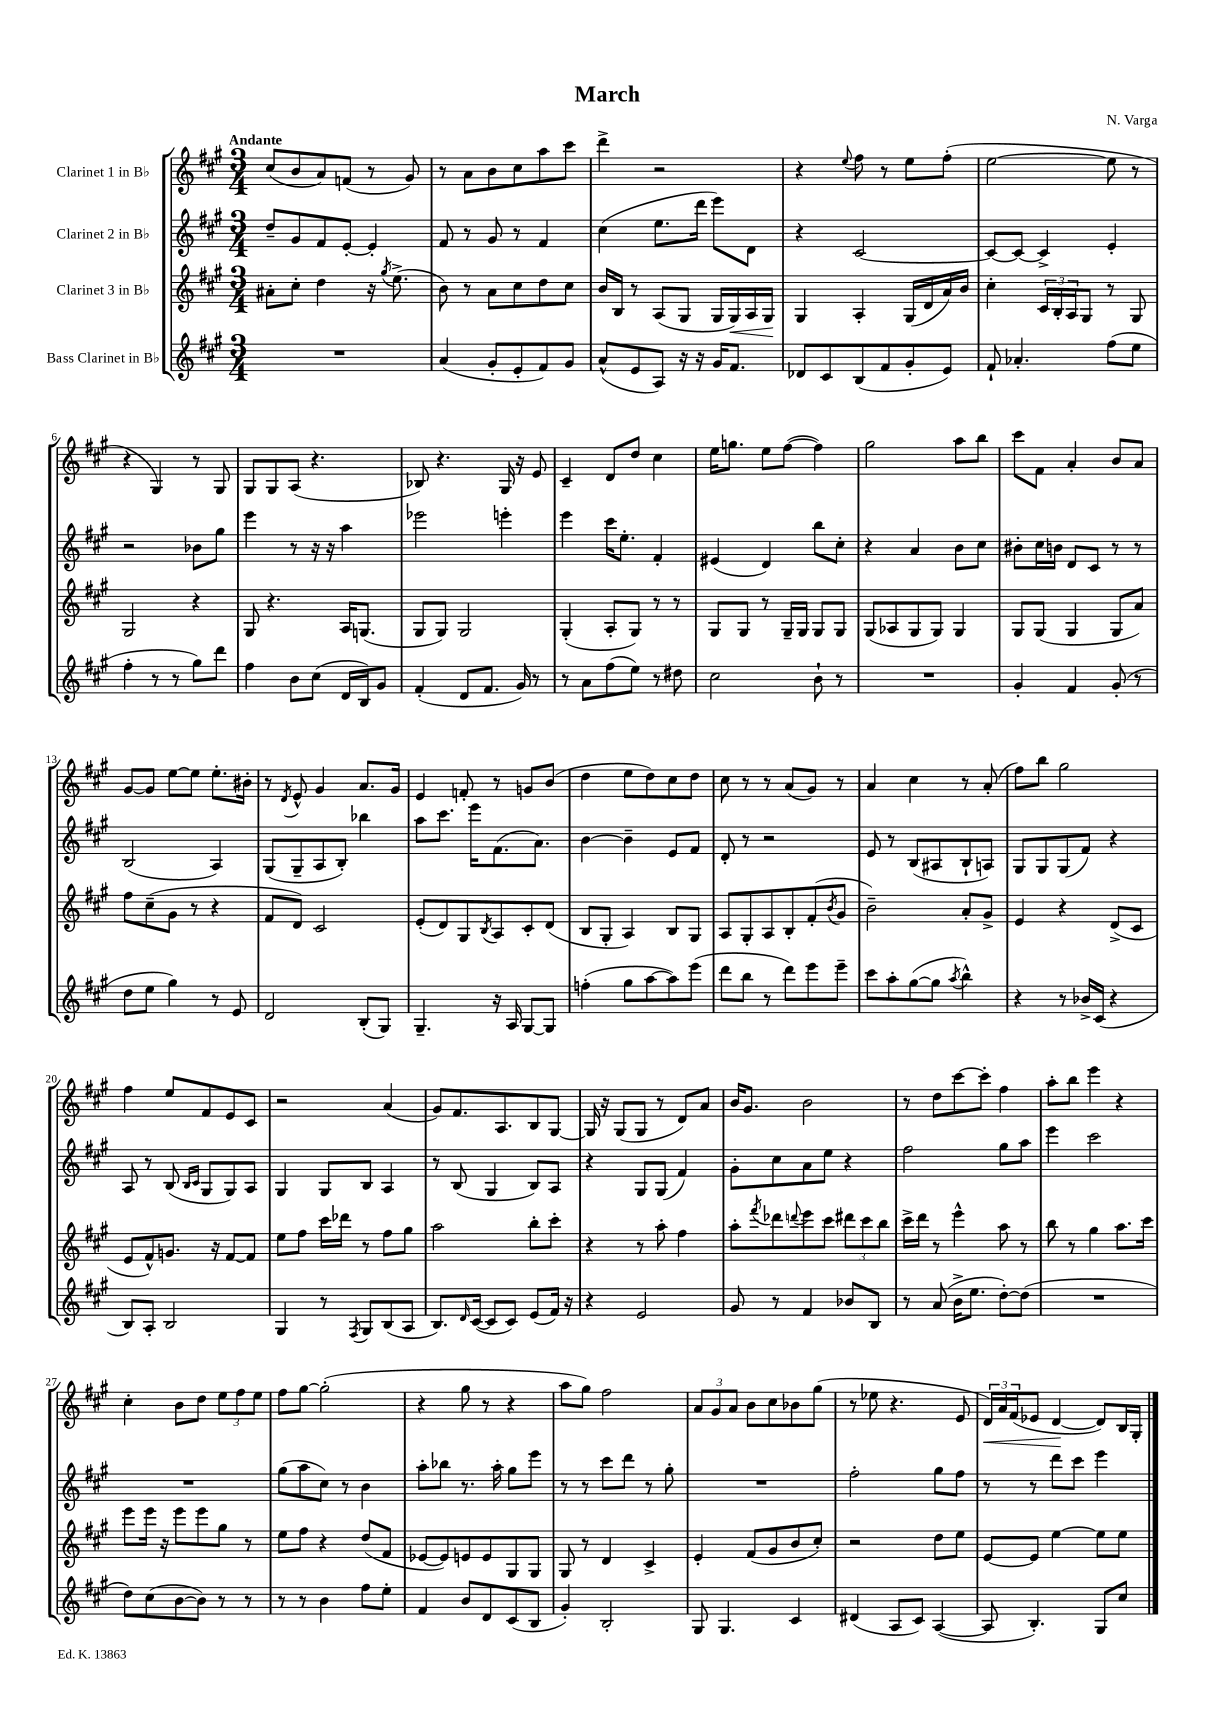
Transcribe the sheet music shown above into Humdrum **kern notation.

**kern	**kern	**dynam	**kern	**kern	**dynam
*part4	*part3	*part3	*part2	*part1	*part1
*staff4	*staff3	*staff3	*staff2	*staff1	*staff1
*I"Bass Clarinet in B♭	*I"Clarinet 3 in B♭	*	*I"Clarinet 2 in B♭	*I"Clarinet 1 in B♭	*
*clefG2	*clefG2	*	*clefG2	*clefG2	*
*k[f#c#g#]	*k[f#c#g#]	*	*k[f#c#g#]	*k[f#c#g#]	*
*M3/4	*M3/4	*	*M3/4	*M3/4	*
=1	=1	=1	=1	=1	=1
!	!	!	!	!LO:TX:a:B:t=Andante	!
2.r	8a#X'\L	.	8dd~/L	(8cc#/L	.
.	8cc#'\J	.	8g#/	8b/	.
.	4dd\	.	8f#/	8a/)	.
.	.	.	[8e'/J	(8fn/J	.
.	16r	.	4e'/]	8r	.
.	8qgg#/	.	.	.	.
.	(8.ee^\	.	.	.	.
.	.	.	.	8g#/)	.
=2	=2	=2	=2	=2	=2
(4a/	8b\)	.	8f#/	8r	.
.	8r	.	8r	8a\L	.
8g#'/L	8a\L	.	8g#/	8b\	.
8e'/	8cc#\	.	8r	8cc#\	.
8f#/)	8dd\	.	4f#/	8aa\	.
8g#/J	8cc#\J	.	.	8ccc#\J	.
=3	=3	=3	=3	=3	=3
(8a^^/L	16b/LL	.	(4cc#\	4ddd^\	.
.	16B/JJ	.	.	.	.
8e/	8r	.	.	.	.
8A/J)	(8A/L	.	8.ee\L	2r	.
16r	8G#/J	.	.	.	.
16r	.	.	16ddd\Jk	.	.
16g#/KL	16G#/LL	.	8eee\L)	.	.
!	!	!LO:HP:b	!	!	!
8.f#/J	16G#/)	<	.	.	.
.	16A/	.	8d\J	.	.
.	16G#/JJ	.	.	.	.
.	.	[	.	.	.
=4	=4	=4	=4	=4	=4
8d-X/L	4G#/	.	4r	4r	.
8c#/	.	.	.	.	.
.	.	.	.	8qqee/	.
(8B/	4A'/	.	[2c#/	8ff#\	.
8f#/	.	.	.	8r	.
8g#'/	(16G#/LL	.	.	8ee\L	.
.	16d/	.	.	.	.
8e/J)	16a/)	.	.	(8ff#'\J	.
.	16b/JJ	.	.	.	.
=5	=5	=5	=5	=5	=5
8f#`/	4cc#'\	.	8c#/L_	[2ee\	.
4.a-X'/	.	.	8c#/J_	.	.
.	24c#/LL	.	4c#^/]	.	.
.	24B'/	.	.	.	.
.	24A/J	.	.	.	.
.	8G#/J	.	.	.	.
(8ff#\L	8r	.	4e'/	8ee\]	.
8ee\J	8G#/	.	.	8r	.
!!LO:LB:g=z
=6	=6	=6	=6	=6	=6
4ff#'\	2G#/	.	2r	4r	.
8r	.	.	.	4G#/)	.
8r	.	.	.	.	.
8gg#\L)	4r	.	8b-X\L	8r	.
8ddd\J	.	.	8gg#\J	8G#/	.
=7	=7	=7	=7	=7	=7
4ff#\	8G#/	.	4eee\	8G#/L	.
.	4.r	.	.	8G#/	.
8b\L	.	.	8r	(8A/J	.
(8cc#\J	.	.	16r	4.r	.
.	.	.	16r	.	.
16d/LL	16A/KL	.	4aa\	.	.
16B/J)	(8.Gn/J	.	.	.	.
8g#/J	.	.	.	.	.
=8	=8	=8	=8	=8	=8
(4f#'/	8G#/L	.	2eee-X\	8B-X/)	.
.	8G#/J)	.	.	4.r	.
8d/L	2G#/	.	.	.	.
8.f#/J	.	.	.	.	.
.	.	.	4eeen'\	16G#/	.
16g#/)	.	.	.	16r	.
8r	.	.	.	8e/	.
=9	=9	=9	=9	=9	=9
8r	(4G#'/	.	4eee\	4c#~/	.
8a\L	.	.	.	.	.
(8ff#\	8A'/L	.	16ccc#\KL	8d/L	.
.	.	.	8.ee'\J	.	.
8ee\J)	8G#/J)	.	.	8dd/J	.
8r	8r	.	4f#'/	4cc#\	.
8dd#X\	8r	.	.	.	.
=10	=10	=10	=10	=10	=10
2cc#\	8G#/L	.	(4e#X/	16ee\KL	.
.	.	.	.	8.ggn\J	.
.	8G#/J	.	.	.	.
.	8r	.	4d/)	8ee\L	.
.	16G#~/LL	.	.	([8ff#\J	.
.	16G#/JJ	.	.	.	.
8b`\	8G#/L	.	8bb\L	4ff#\])	.
8r	8G#/J	.	8cc#'\J	.	.
=11	=11	=11	=11	=11	=11
2.r	(8G#/L	.	4r	2gg#\	.
.	8A-X/	.	.	.	.
.	8G#/	.	4a/	.	.
.	8G#/J)	.	.	.	.
.	4G#/	.	8b\L	8aa\L	.
.	.	.	8cc#\J	8bb\J	.
=12	=12	=12	=12	=12	=12
4g#'/	8G#/L	.	8b#X'\L	8ccc#\L	.
.	(8G#/J	.	16cc#\L	8f#\J	.
.	.	.	16bn\JJ	.	.
4f#/	4G#/	.	8d/L	4a'/	.
.	.	.	8c#/J	.	.
(8g#'/	8G#/L	.	8r	8b/L	.
8r	8a/J)	.	8r	8a/J	.
!!LO:LB:g=z
=13	=13	=13	=13	=13	=13
8dd\L	8ff#\L	.	(2B/	[8g#/L	.
8ee\J	(8cc#~\	.	.	8g#/J]	.
4gg#\)	8g#\J	.	.	[8ee\L	.
.	8r	.	.	8ee\J]	.
8r	4r	.	4A/)	8.ee'\L	.
8e/	.	.	.	.	.
.	.	.	.	16b#X'\Jk	.
=14	=14	=14	=14	=14	=14
2d/	8f#/L	.	(8G#/L	8r	.
.	.	.	.	8qd/	.
.	8d/J)	.	8G#~/	8e^^/	.
.	2c#/	.	8A/	4g#/	.
.	.	.	8B'/J)	.	.
(8B'/L	.	.	4bb-X\	8.a/L	.
8G#/J)	.	.	.	.	.
.	.	.	.	16g#/Jk	.
=15	=15	=15	=15	=15	=15
4.G#~/	(8e'/L	.	8aa\L	4e/	.
.	8d/)	.	8.ccc#\J	.	.
.	8G#/	.	.	8fn'/	.
.	.	.	16eee\KL	.	.
.	8qB/	.	.	.	.
16r	8A/	.	(8.f#\	8r	.
16A/	.	.	.	.	.
[8G#/L	8c#'/	.	.	8gn/L	.
.	.	.	8.a\J)	.	.
8G#/J]	(8d/J	.	.	(8b/J	.
=16	=16	=16	=16	=16	=16
(4ffn'\	8B/L	.	[4b\	4dd\	.
.	8G#'/J	.	.	.	.
8gg#\L	4A/)	.	4b~\]	8ee\L	.
[8aa\	.	.	.	8dd\)	.
8aa\])	8B/L	.	8e/L	8cc#\	.
(8eee\J	8G#/J	.	8f#/J	8dd\J	.
=17	=17	=17	=17	=17	=17
8ddd\L	8A/L	.	8d'/	8cc#\	.
8bb\J	8G#'/	.	8r	8r	.
8r	8A/	.	2r	8r	.
8ddd\L)	8B'/	.	.	(8a/L	.
8eee\	(8f#'/	.	.	8g#/J)	.
.	8qb/	.	.	.	.
8eee~\J	8g#/J	.	.	8r	.
=18	=18	=18	=18	=18	=18
8ccc#\L	2b~\)	.	8e/	4a/	.
8aa'\	.	.	8r	.	.
([8gg#\	.	.	(8B/L	4cc#\	.
8gg#\J]	.	.	8A#X/	.	.
8qaa/	.	.	.	.	.
4bb^^\)	8a'/L	.	8B`/	8r	.
.	8g#^/J	.	8An/J)	(8a'/	.
=19	=19	=19	=19	=19	=19
4r	4e/	.	8G#/L	8ff#\L)	.
.	.	.	8G#/	8bb\J	.
8r	4r	.	(8G#/	2gg#\	.
16b-X^/LL	.	.	8f#/J)	.	.
(16c#/JJ	.	.	.	.	.
4r	(8d^/L	.	4r	.	.
.	8c#/J	.	.	.	.
!!LO:LB:g=z
=20	=20	=20	=20	=20	=20
8B/L)	8e/L	.	8A/	4ff#\	.
8A'/J	8f#^^/)	.	8r	.	.
2B/	8.gn/J	.	(8B/	8ee/L	.
.	.	.	16qqB/LL	.	.
.	.	.	16qqc#/JJ	.	.
.	.	.	8G#/L	8f#/	.
.	16r	.	.	.	.
.	[8f#/L	.	8G#/)	8e/	.
.	8f#/J]	.	8A/J	8c#/J	.
=21	=21	=21	=21	=21	=21
4G#/	8ee\L	.	4G#/	2r	.
.	8ff#\J	.	.	.	.
8r	16ccc#\LL	.	8G#/L	.	.
.	16ddd-X\JJ	.	.	.	.
8qF#/	.	.	.	.	.
8G#/L	8r	.	8B/J	.	.
(8B/	8ff#\L	.	4A/	(4a/	.
8A/J	8gg#\J	.	.	.	.
=22	=22	=22	=22	=22	=22
8.B/L)	2aa\	.	8r	8g#/L)	.
.	.	.	(8B/	8.f#/	.
16qqd/	.	.	.	.	.
([16c#/Jk	.	.	.	.	.
8c#/L]	.	.	4G#/	.	.
.	.	.	.	8.A/	.
8c#/J)	.	.	.	.	.
(8e/L	8bb'\L	.	8B/L)	8B/	.
16f#/Jk)	8ccc#'\J	.	8A/J	[8G#/J	.
16r	.	.	.	.	.
=23	=23	=23	=23	=23	=23
4r	4r	.	4r	16G#/]	.
.	.	.	.	16r	.
.	.	.	.	(8G#/L	.
2e/	8r	.	8G#/L	8G#/J	.
.	8aa'\	.	(8G#/J	8r	.
.	4ff#\	.	4f#/)	8d/L)	.
.	.	.	.	8a/J	.
=24	=24	=24	=24	=24	=24
8g#/	8aa'\L	.	8g#'\L	16b/KL	.
.	.	.	.	8.g#/J	.
.	8qfff#/	.	.	.	.
8r	8ddd-X\	.	8cc#\	.	.
.	8qqdddn/	.	.	.	.
4f#/	8eee\	.	8a\	2b\	.
.	8ccc#\J	.	8ee\J	.	.
8b-X/L	12ddd#X\L	.	4r	.	.
.	12ccc#\	.	.	.	.
8B/J	.	.	.	.	.
.	12bb\J	.	.	.	.
=25	=25	=25	=25	=25	=25
8r	16ccc#^\LL	.	2ff#\	8r	.
.	16ddd\JJ	.	.	.	.
(8a/	8r	.	.	8dd\L	.
16b^\KL	4eee^^\	.	.	[8ccc#\	.
8.ee\J	.	.	.	.	.
.	.	.	.	8ccc#'\J]	.
[8dd'\L)	8aa\	.	8gg#\L	4ff#\	.
(8dd\J]	8r	.	8aa\J	.	.
=26	=26	=26	=26	=26	=26
2.r	8bb\	.	4eee\	8aa'\L	.
.	8r	.	.	8bb\J	.
.	4gg#\	.	2ccc#\	4eee\	.
.	8.aa\L	.	.	4r	.
.	16ccc#\Jk	.	.	.	.
!!LO:LB:g=z
=27	=27	=27	=27	=27	=27
8dd\L)	8eee\L	.	2.r	4cc#'\	.
(8cc#\	16eee\Jk	.	.	.	.
.	16r	.	.	.	.
[8b\	8eee\L	.	.	8b\L	.
8b\J])	8eee\	.	.	8dd\J	.
8r	8gg#\J	.	.	12ee\L	.
.	.	.	.	12ff#\	.
8r	8r	.	.	.	.
.	.	.	.	12ee\J	.
=28	=28	=28	=28	=28	=28
8r	8ee\L	.	(8gg#\L	8ff#\L	.
8r	8ff#\J	.	8aa\	[8gg#\J	.
4b\	4r	.	8cc#\J)	(2gg#'\]	.
.	.	.	8r	.	.
8ff#\L	(8dd/L	.	4b\	.	.
8ee'\J	8f#/J	.	.	.	.
=29	=29	=29	=29	=29	=29
4f#/	[8e-X/L	.	8aa'\L	4r	.
.	8e-/])	.	8bb-X\J	.	.
8b/L	8en/	.	8.r	8gg#\	.
8d/	8e/	.	.	8r	.
.	.	.	16aa'\	.	.
(8c#/	8G#/	.	8gg#\L	4r	.
8B/J	8G#/J	.	8eee\J	.	.
=30	=30	=30	=30	=30	=30
4g#'/)	8G#/	.	8r	8aa\L	.
.	8r	.	8r	8gg#\J)	.
2B'/	4d/	.	8ccc#\L	2ff#\	.
.	.	.	8ddd\J	.	.
.	4c#^/	.	8r	.	.
.	.	.	8gg#'\	.	.
=31	=31	=31	=31	=31	=31
8G#/	4e'/	.	2.r	12a/L	.
.	.	.	.	12g#/	.
4.G#/	.	.	.	.	.
.	.	.	.	12a/J	.
.	(8f#/L	.	.	8b\L	.
.	8g#/	.	.	8cc#\	.
4c#/	8b/	.	.	8b-X\	.
.	8cc#'/J)	.	.	(8gg#\J	.
=32	=32	=32	=32	=32	=32
(4d#X/	2r	.	2ff#'\	8r	.
.	.	.	.	8ee-X\	.
8A/L	.	.	.	4.r	.
8c#/J)	.	.	.	.	.
([4A/	8dd\L	.	8gg#\L	.	.
.	8ee\J	.	8ff#\J	8e/	.
=33	=33	=33	=33	=33	=33
!	!	!	!	!	!LO:HP:b
8A/]	[8e/L	.	8r	24d/LL)	<
.	.	.	.	24a/	.
.	.	.	.	(24f#/J	.
4.B'/)	8e/J]	.	8r	8e-X/J	.
.	[4ee\	.	8ddd\L	[4d/	.
.	.	.	8ccc#\J	.	.
8G#/L	8ee\L]	.	4eee\	8d/L])	[
8cc#/J	8ee\J	.	.	16B/L	.
.	.	.	.	16G#'/JJ	.
==	==	==	==	==	==
*-	*-	*-	*-	*-	*-
